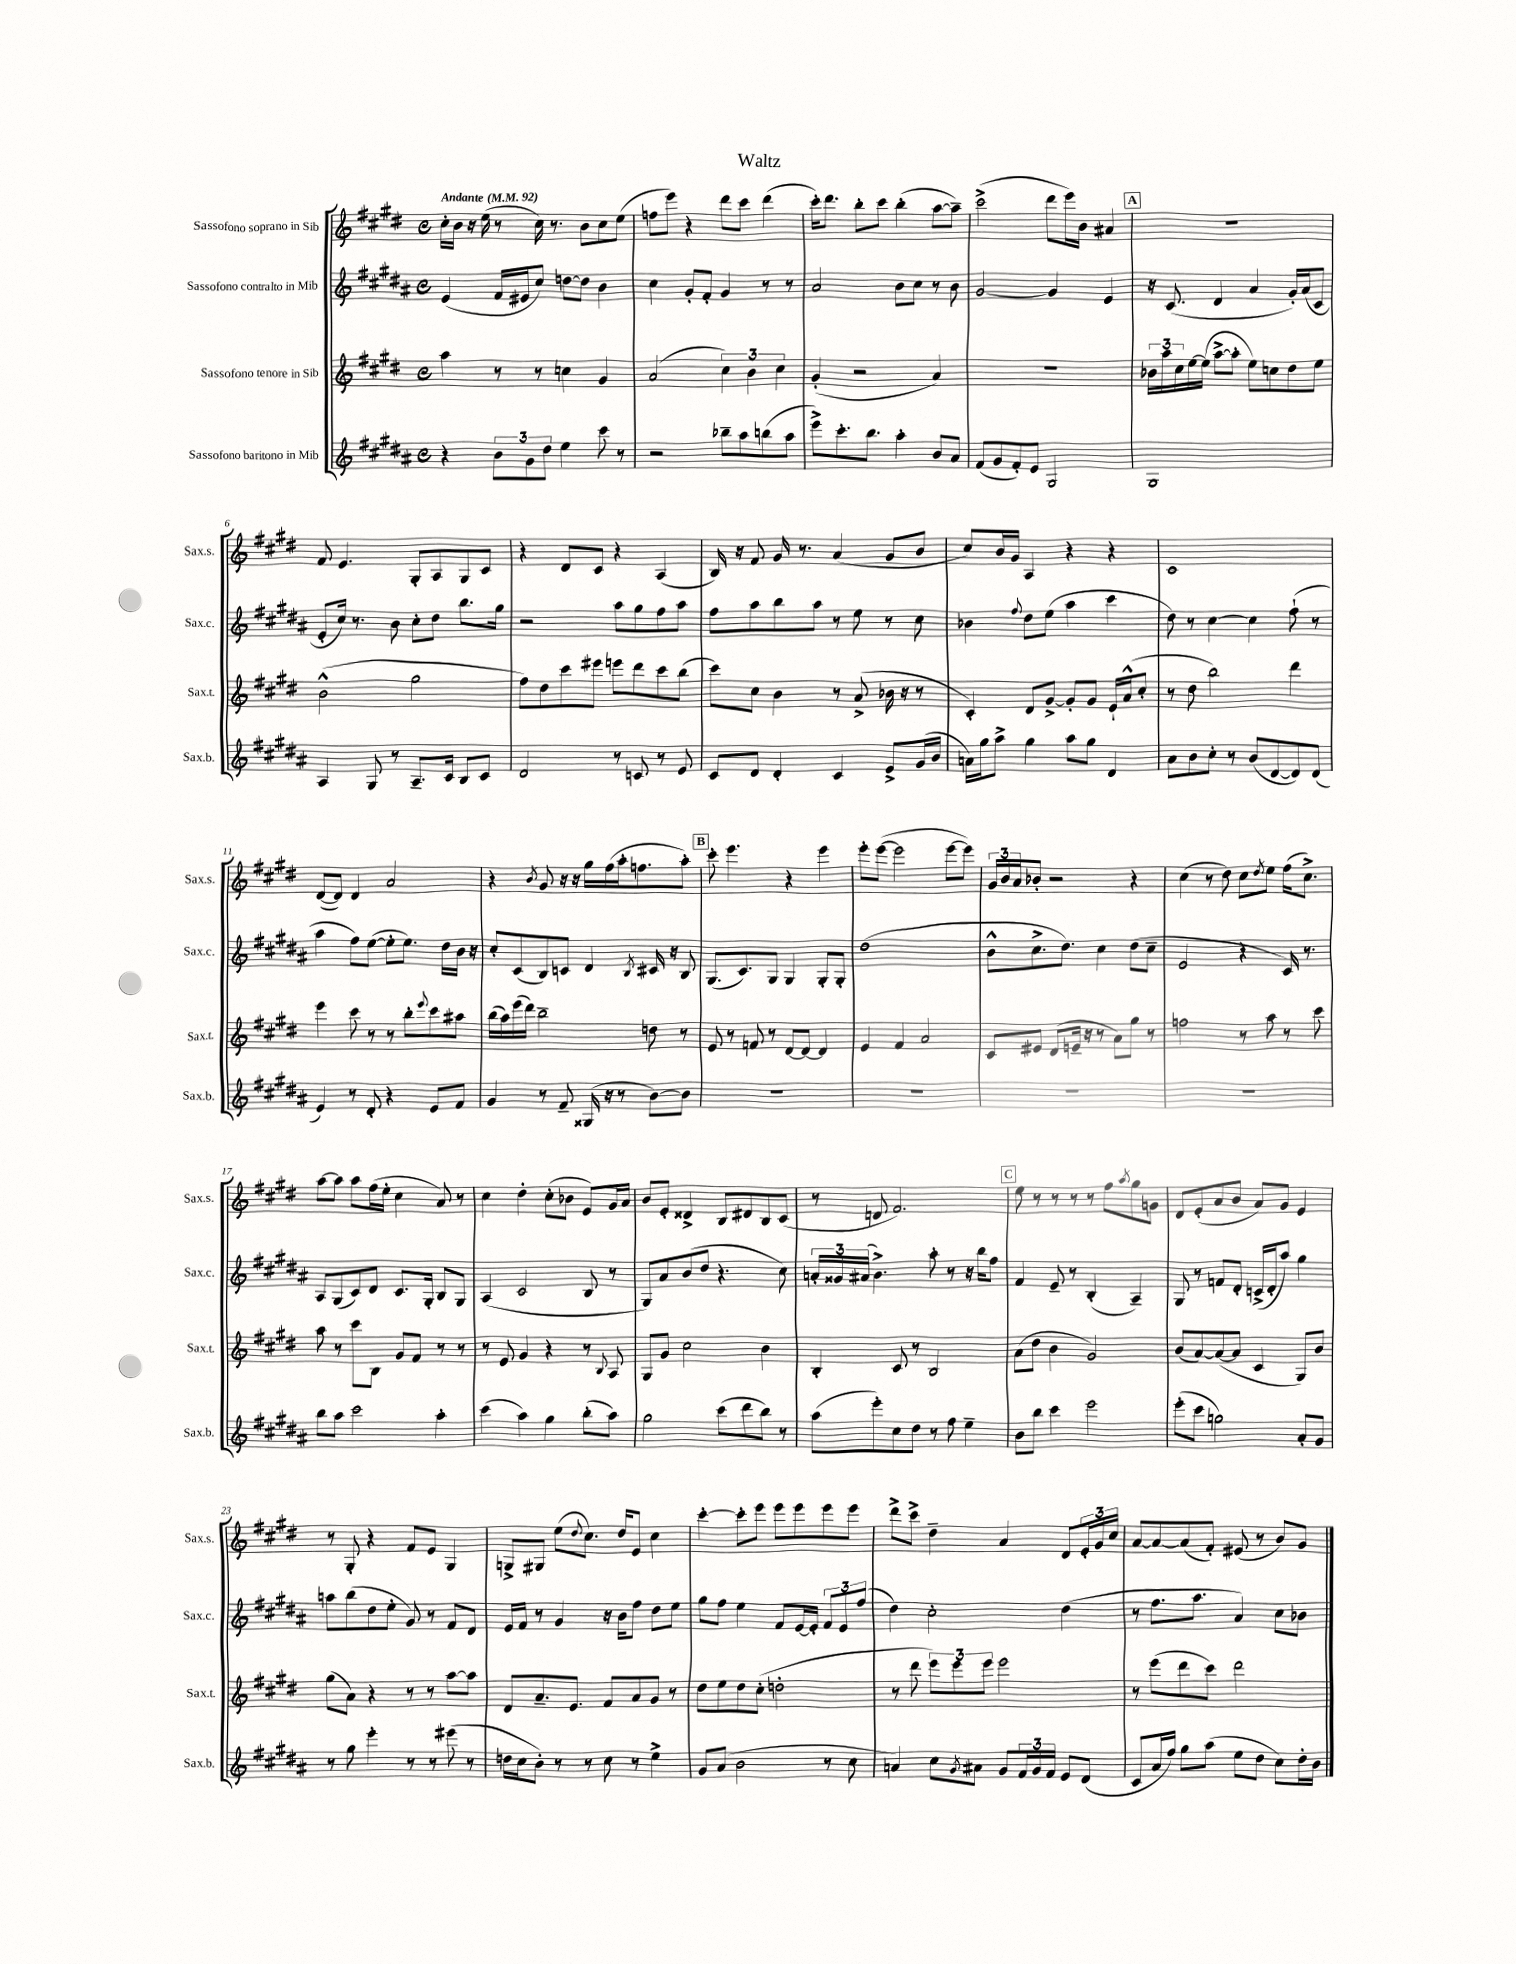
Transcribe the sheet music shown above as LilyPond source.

\header { title = "Waltz" }
<<
\new StaffGroup <<
\new Staff = "s0" \with { instrumentName = "Sassofono soprano in Sib" shortInstrumentName = "Sax.s." } {
    \clef treble \key e \major \defaultTimeSignature \time 4/4 \tempo "Andante" 4 = 92
    cis''16-. b'16 r16 e''16( r8 cis''16) r8. b'8 cis''8 e''8( |
    f''8 e'''8) r4 dis'''8 cis'''8 dis'''4( |
    cis'''16-.) dis'''8. b''8-. cis'''8 b''4-.( a''8~ a''8--) |
    cis'''2->( dis'''8 e'''16) b'16 ais'4 |
    \mark \markup { \box "A" } R1 |
    fis'8 e'4. gis8-. a8 gis8 cis'8 |
    r4 dis'8 cis'8 r4 a4( |
    b16) r16 fis'8 gis'16 r8. a'4( gis'8 b'8 |
    cis''8) b'16 gis'16 a4 r4 r4 |
    cis'1 |
    dis'8~( dis'8) dis'4 a'2 |
    r4 \acciaccatura { b'8 } gis'8 r16 r16 gis''16 fis''16( a''16-. f''8. a''8-.) |
    \mark \markup { \box "B" } cis'''8-. e'''4. r4 e'''4 |
    e'''8-. e'''8~( e'''2 e'''8~ e'''8) |
    \tuplet 3/2 { gis'16 b'16 a'16 } bes'8-. r2 r4 |
    cis''4( r8 dis''8) cis''8 \acciaccatura { dis''8 } e''8 fis''16( cis''8.->) |
    a''8~ a''8 a''8 fis''16( e''16-. cis''4 a'8) r8 |
    cis''4 dis''4-. cis''8-.( bes'8 e'8) gis'16 a'16 |
    b'8 e'8-. disis'4-> b8 dis'8 b8 cis'8( |
    r8 d'8 fis'2.) |
    \mark \markup { \box "C" } e''8 r8 r8 r8 r8 fis''8 \acciaccatura { a''8 } gis''8 g'8 |
    dis'8 e'8-.( a'8 b'8 a'8) gis'8 e'4 |
    r8 gis8-. r4 fis'8 e'8 gis4 |
    g8-> gis8 e''8( \appoggiatura { dis''8 } cis''8.) dis''16 e'8 cis''4 |
    cis'''4~-. cis'''8-. e'''8 e'''8 e'''8 e'''8 e'''8 |
    dis'''8-> cis'''8-> dis''4-- a'4 dis'8 \tuplet 3/2 { e'16-. gis'16 cis''16 } |
    a'8~ a'8~ a'8( fis'8-.) eis'8( r8 b'8) gis'8 \bar "|." |
}
\new Staff = "s1" \with { instrumentName = "Sassofono contralto in Mib" shortInstrumentName = "Sax.c." } {
    \clef treble \key b \major \defaultTimeSignature \time 4/4
    e'4( fis'16 eis'16 cis''8) d''8~ d''8 b'4 |
    cis''4 gis'8-. fis'8-. gis'4 r8 r8 |
    ais'2 b'8 cis''8 r8 b'8 |
    gis'2~ gis'4 e'4 |
    \mark \markup { \box "A" } r16 cis'8.( dis'4 ais'4 gis'16-.) ais'16( cis'8 |
    e'8-. cis''16) r8. b'8 cis''8-. dis''8 b''8. gis''16 |
    r2 ais''8 gis''8 fis''8 ais''8 |
    fis''8 ais''8 b''8 ais''8 r8 e''8 r8 cis''8 |
    bes'4 \appoggiatura { fis''8 } dis''8 e''8( ais''4 cis'''4 |
    dis''8) r8 cis''4~ cis''4 fis''8-!( r8 |
    ais''4 fis''8) e''8~( e''8-. e''8.) dis''16 b'16 r16 |
    cis''8-. cis'8( b8) c'8 dis'4 \acciaccatura { b8 } cis'16 r16 b8 |
    \mark \markup { \box "B" } gis8.( cis'8.) gis8 gis4 gis8-. gis8-. |
    dis''1( |
    b'8-^ cis''8.-> dis''8.) cis''4 dis''8( cis''8-- |
    e'2 r4 cis'16) r8. |
    ais8 gis8( cis'8) dis'8 cis'8. gis16-. b8 gis8 |
    ais4( cis'2 b8 r8 |
    gis8) ais'8 b'8( dis''8 r4. cis''8) |
    \tuplet 3/2 { a'16-. gisis'16 ais'16( } b'4.->) ais''8-. r8 r16 b''16 fis''8 |
    \mark \markup { \box "C" } fis'4 e'8-- r8 b4-.( ais4--) |
    gis8 r8 f'8 dis'8-. c'16->( dis'16-. ais''8) gis''4 |
    a''8 b''8( dis''8 e''8-. gis'8) r8 fis'8 dis'8 |
    e'16 fis'16 r8 gis'4 r16 b'16 fis''8 dis''8 e''8 |
    gis''8 fis''8 e''4 fis'8 e'16~ e'16-. \tuplet 3/2 { fis'8 e'8 fis''8( } |
    dis''4) cis''2-. dis''4( |
    r8 fis''8. ais''8. ais'4) cis''8 bes'8 \bar "|." |
}
\new Staff = "s2" \with { instrumentName = "Sassofono tenore in Sib" shortInstrumentName = "Sax.t." } {
    \clef treble \key e \major \defaultTimeSignature \time 4/4
    a''4 r8 r8 c''4 gis'4 |
    a'2( \tuplet 3/2 { cis''4) b'4 cis''4 } |
    gis'4-.( r2 a'4) |
    R1 |
    \mark \markup { \box "A" } \tuplet 3/2 { bes'16 a''16 cis''16 } e''16~ e''16( a''8~-> a''8-. e''8) c''8 dis''8 e''8 |
    b'2-^( gis''2 |
    fis''8) dis''8 cis'''8 eis'''8 e'''8 dis'''8 cis'''8 b''8( |
    cis'''8) cis''8 b'4 r8 a'8->( bes'16 r16 r8 |
    cis'4-.) dis'8 gis'8~-> gis'8-. gis'8 e'16-! a'16-^( cis''8-. |
    r8 dis''8 b''2) dis'''4 |
    e'''4 cis'''8 r8 r8 b''8-. \appoggiatura { e'''8 } cis'''8 ais''8 |
    b''16( a''16) e'''16( dis'''16) b''2-- d''8 r8 |
    \mark \markup { \box "B" } e'8 r8 f'8 r8 dis'8~ dis'8~ dis'4 |
    e'4 fis'4 a'2 |
    cis'8 eis'8 dis'8( e'16-- r16 r8 a'8) gis''8 r8 |
    f''2 r8 a''8 r8 cis'''8 |
    a''8 r8 cis'''8 b8 gis'8 fis'8 r8 r8 |
    r8 e'8 gis'4 r4 r8 \appoggiatura { b8 } a8 |
    gis8 gis'8 cis''2 b'4 |
    b4-. cis'8 r8 b2 |
    \mark \markup { \box "C" } a'8( dis''8 b'4 gis'2) |
    b'8( a'8~) a'8~( a'8 cis'4 gis8) b'8 |
    gis''8( a'8) r4 r8 r8 a''8~ a''8 |
    dis'8 a'8.-- e'8. fis'8 a'8 gis'8 r8 |
    dis''8 e''8 dis''8 cis''8-.( d''2-. |
    r8 dis'''8 \tuplet 3/2 { e'''8) e'''8 e'''8 } e'''2 |
    r8 e'''8( dis'''8 cis'''8) dis'''2 \bar "|." |
}
\new Staff = "s3" \with { instrumentName = "Sassofono baritono in Mib" shortInstrumentName = "Sax.b." } {
    \clef treble \key b \major \defaultTimeSignature \time 4/4
    r4 \tuplet 3/2 { b'8 gis'8 dis''8 } e''4 cis'''8 r8 |
    r2 bes''8-- ais''8 b''8( ais''8 |
    e'''8->) cis'''8.-. b''8. ais''4-. b'8 ais'8 |
    fis'8( gis'8 fis'8-.) e'8 gis2 |
    \mark \markup { \box "A" } gis1 |
    ais4 gis8 r8 ais8.-- cis'16 b8 cis'8 |
    dis'2 r8 c'8 r8 e'8 |
    cis'8 dis'8 dis'4-. cis'4 e'8-> gis'16( b'16 |
    a'16) gis''16 ais''8-> gis''4 ais''8 gis''8 dis'4 |
    ais'8 b'8 cis''8-. r8 b'8( dis'8~ dis'8) dis'8( |
    e'4) r8 dis'8-. r4 e'8 fis'8 |
    gis'4 r8 fis'8-- gisis16( r16 r8 b'8~) b'8 |
    \mark \markup { \box "B" } R1 |
    R1 |
    R1 |
    R1 |
    b''8 ais''8 cis'''2 ais''4-. |
    cis'''4( ais''4) gis''4 b''8-.( ais''8) |
    gis''2 cis'''8( dis'''8 b''8) r8 |
    ais''8( e'''8-.) cis''8 dis''8 r8 fis''8 e''4-- |
    \mark \markup { \box "C" } b'8 b''8 cis'''4 e'''2 |
    e'''8-.( cis'''8 g''2) ais'8-. gis'8 |
    r8 gis''8 e'''4-. r8 r8 eis'''8( r8 |
    d''16 cis''16 b'8-.) r8 r8 cis''8 r8 e''4-> |
    gis'8 ais'8( b'2 r8 cis''8 |
    a'4) cis''8 \acciaccatura { gis'8 } ais'8 gis'8 \tuplet 3/2 { fis'16 gis'16 fis'16 } e'8 dis'8( |
    cis'8 ais'16 fis''16) gis''8 ais''8( e''8 dis''8 cis''8) dis''16-. b'16 \bar "|." |
}
>>
>>
